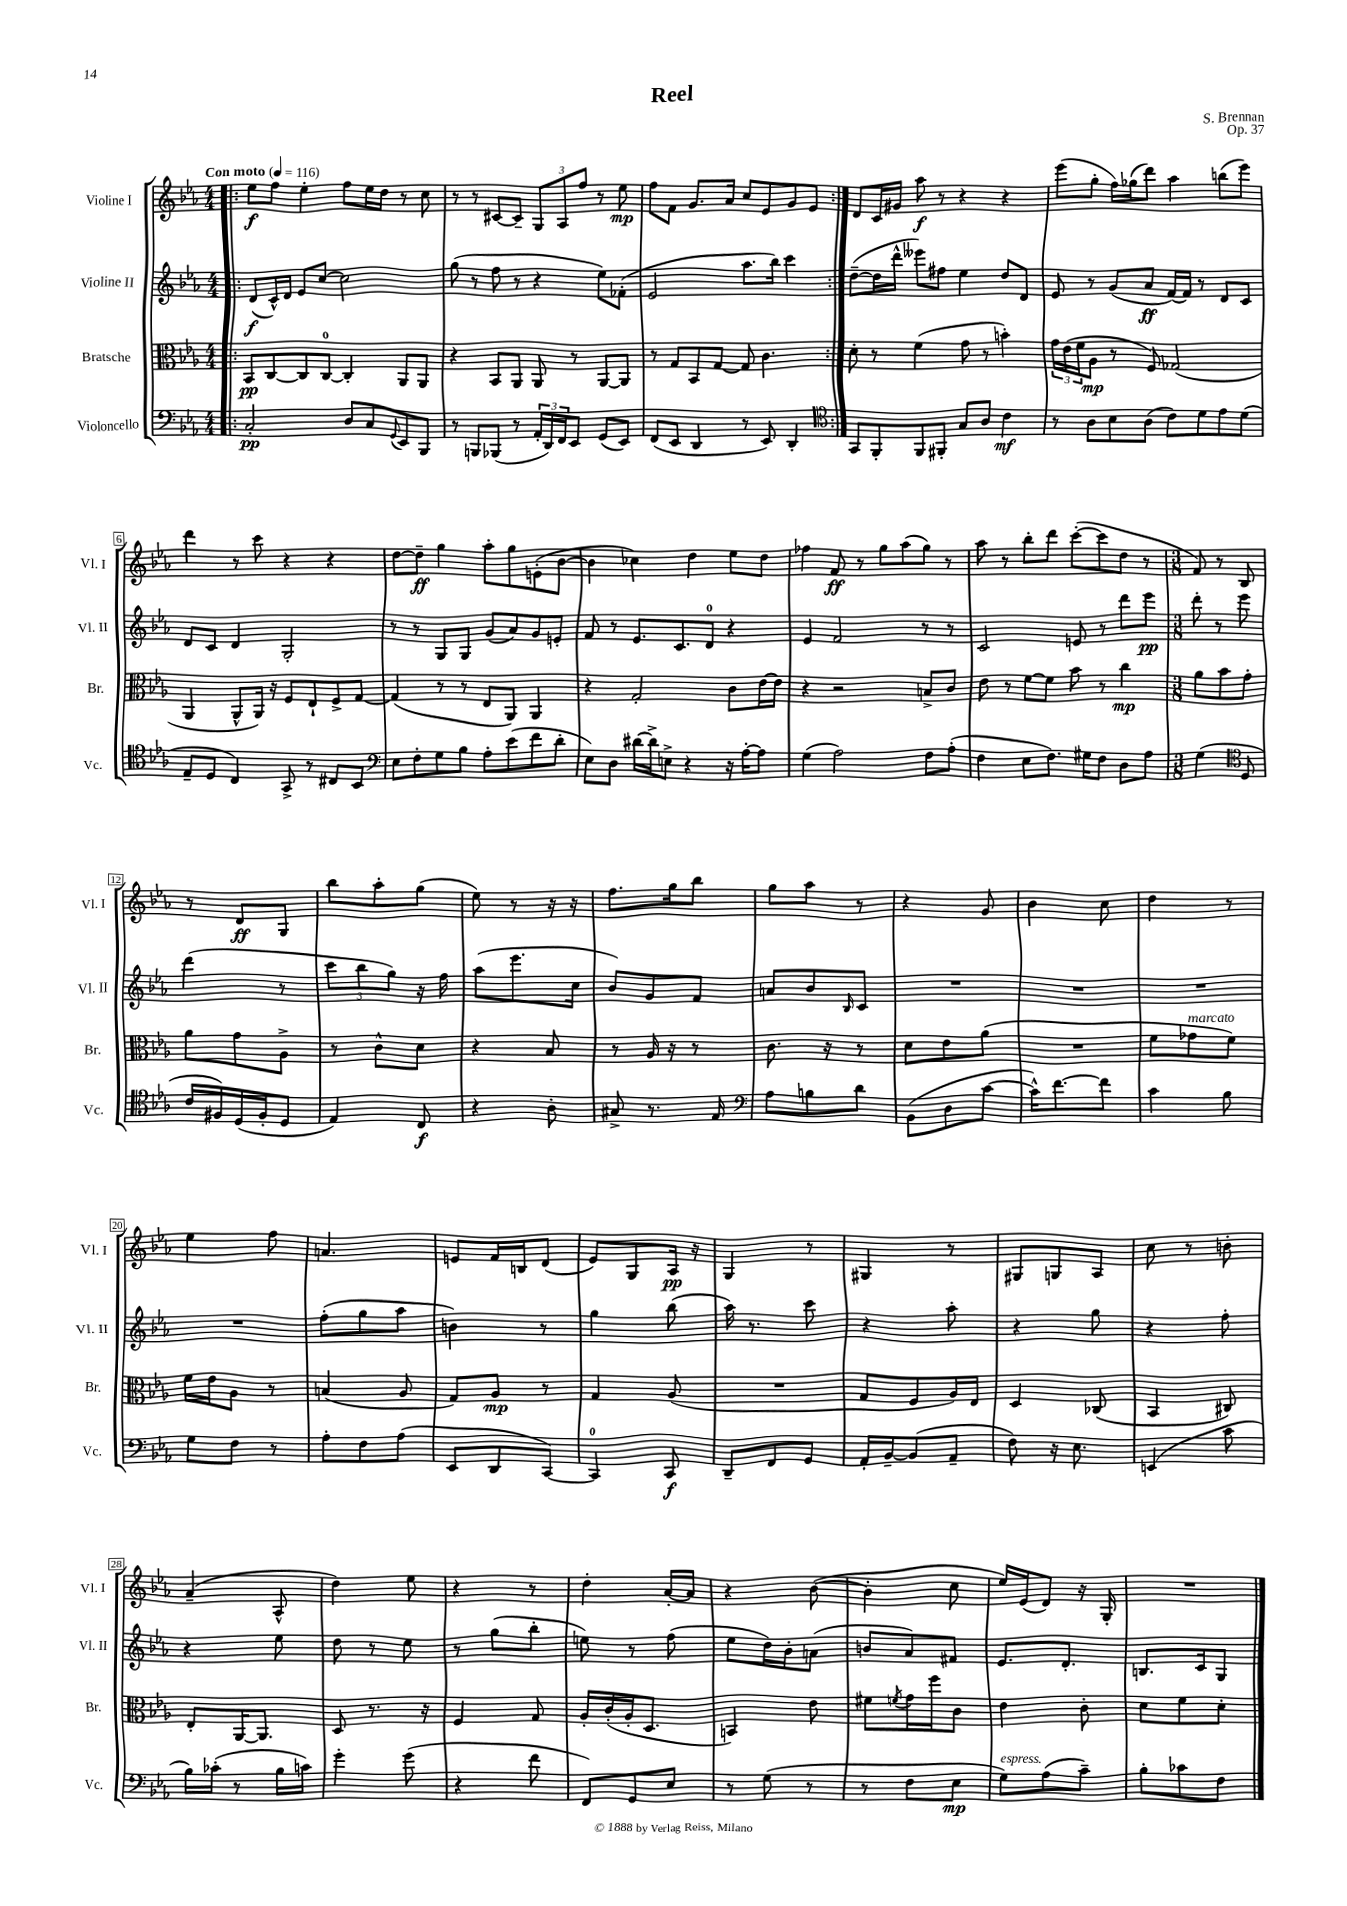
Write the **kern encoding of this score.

**kern	**dynam	**kern	**dynam	**kern	**dynam	**kern	**dynam
*part4	*part4	*part3	*part3	*part2	*part2	*part1	*part1
*staff4	*staff4	*staff3	*staff3	*staff2	*staff2	*staff1	*staff1
*I"Violoncello	*	*I"Bratsche	*	*I"Violine II	*	*I"Violine I	*
*I'Vc.	*	*I'Br.	*	*I'Vl. II	*	*I'Vl. I	*
*clefF4	*	*clefC3	*	*clefG2	*	*clefG2	*
*k[b-e-a-]	*	*k[b-e-a-]	*	*k[b-e-a-]	*	*k[b-e-a-]	*
*M4/4	*	*M4/4	*	*M4/4	*	*M4/4	*
*MM116	*	*MM116	*	*MM116	*	*MM116	*
=1!|:	=1!|:	=1!|:	=1!|:	=1!|:	=1!|:	=1!|:	=1!|:
!	!	!	!	!	!	!LO:TX:a:B:t=Con moto	!
2C'/	pp	8BB-/L	pp	(8d/L	f	8ee-\L	f
.	.	[8C/	.	16c^^/L)	.	8ff\J	.
.	.	.	.	16d/JJ	.	.	.
.	.	8C/]	.	8e-/L	.	4ee-'\	.
.	.	[8C/J	.	[8cc/J	.	.	.
8D/L	.	4C'/]	.	2cc\]	.	8ff\L	.
8C/	.	.	.	.	.	16ee-\L	.
.	.	.	.	.	.	16dd\JJ	.
8qqGG/	.	.	.	.	.	.	.
8EE-/	.	8AA-/L	.	.	.	8r	.
8BBB-/J	.	8AA-/J	.	.	.	8cc\	.
=2	=2	=2	=2	=2	=2	=2	=2
8r	.	4r	.	(8gg\	.	8r	.
8BBBn/L	.	.	.	8r	.	8r	.
(8BBB-X/J	.	8BB-/L	.	8ff\	.	[8c#X/L	.
8r	.	8AA-/J	.	8r	.	8c#~/J]	.
24AA-'/LL	.	8AA-/	.	4r	.	12G/L	.
24DD/)	.	.	.	.	.	.	.
24FF/J	.	.	.	.	.	12A-/	.
8EE-/J	.	8r	.	.	.	.	.
.	.	.	.	.	.	12ff/J	.
(8GG/L	.	[8AA-/L	.	8ee-\L)	.	8r	.
8EE-/J)	.	8AA-/J]	.	(8f-X'\J	.	8ee-\	mp
=3	=3	=3	=3	=3	=3	=3	=3
(8FF/L	.	8r	.	2e-/	.	8ff\L	.
8EE-/J	.	8G/L	.	.	.	8f\J	.
4DD/	.	8BB-/	.	.	.	8.g/L	.
.	.	[8G/J	.	.	.	.	.
.	.	.	.	.	.	16a-/Jk	.
8r	.	8G/]	.	8.aa-\L	.	8cc/L	.
8EE-/)	.	4.c\	.	.	.	8e-/	.
.	.	.	.	16bb-\Jk)	.	.	.
4DD'/	.	.	.	4ccc\	.	8g/	.
.	.	.	.	.	.	8e-/J	.
=4:|!	=4:|!	=4:|!	=4:|!	=4:|!	=4:|!	=4:|!	=4:|!
*clefC4	*	*	*	*	*	*	*
8GG/L	.	8d'\	.	([8dd~\L	.	8d/L	.
8FF'/	.	8r	.	16dd\L]	.	16c/L	.
.	.	.	.	16ddd^^\JJ	.	16g#X/JJ	.
8FF/	.	(4f\	.	8eee--X\L)	.	8aa-\	f
8FF#X'/J	.	.	.	8ff#X\J	.	8r	.
8G/L	.	8g\	.	4ee-\	.	4r	.
8A-/J	.	8r	.	.	.	.	.
4c\	mf	4bn'\)	.	8dd/L	.	4r	.
.	.	.	.	8d/J	.	.	.
=5	=5	=5	=5	=5	=5	=5	=5
8r	.	24g\LL	.	8e-/	.	(8eee-\L	.
.	.	(24e-\	.	.	.	.	.
.	.	24f\J	.	.	.	.	.
8A-\L	.	8A-\J	mp	8r	.	8gg'\J	.
8B-\	.	8r	.	(8g/L	.	16ff\LL)	.
.	.	.	.	.	.	(16gg-X\J	.
(8A-\J	.	8F/)	.	8a-/J	ff	8ddd\J)	.
8c\L)	.	(2G-X/	.	[16f/LL)	.	4aa-\	.
.	.	.	.	16f/JJ]	.	.	.
8d\	.	.	.	8r	.	.	.
8e-\	.	.	.	8d/L	.	(8bbn\L	.
(8d\J	.	.	.	8c/J	.	8eee-\J)	.
!!LO:LB:g=z
=6	=6	=6	=6	=6	=6	=6	=6
8E-~/L	.	4AA-/	.	8d/L	.	4ddd\	.
8D/J	.	.	.	8c/J	.	.	.
4C/)	.	8AA-^^/L	.	4d/	.	8r	.
.	.	16AA-/Jk)	.	.	.	8ccc\	.
.	.	16r	.	.	.	.	.
8GG^/	.	8F/L	.	2G'/	.	4r	.
8r	.	8E-`/	.	.	.	.	.
8C#X/L	.	8F^/	.	.	.	4r	.
8BB-/J	.	[8G/J	.	.	.	.	.
=7	=7	=7	=7	=7	=7	=7	=7
*clefF4	*	*	*	*	*	*	*
8E-\L	.	(4G/]	.	8r	.	[8dd\L	.
8F'\	.	.	.	8r	.	8dd~\J]	ff
8G\	.	8r	.	8G/L	.	4gg\	.
8B-\J	.	8r	.	8G/J	.	.	.
8A-'\L	.	8E-/L	.	(8g/L	.	8aa-'\L	.
(8e-\	.	8AA-/J)	.	8a-/)	.	8gg\	.
8f\	.	4AA-/	.	8g/	.	(8en'\	.
8d'\J	.	.	.	8en'/J	.	[8b-\J	.
=8	=8	=8	=8	=8	=8	=8	=8
8E-\L)	.	4r	.	8f/	.	4b-\]	.
8D\J	.	.	.	8r	.	.	.
[16d#X\LL	.	2G'/	.	8.e-/L	.	4cc-X\)	.
16d#^\J]	.	.	.	.	.	.	.
8En^\J	.	.	.	.	.	.	.
.	.	.	.	8.c/	.	.	.
4r	.	.	.	.	.	4dd\	.
.	.	.	.	8d/J	.	.	.
16r	.	8c\L	.	4r	.	8ee-\L	.
[16A-'\KL	.	.	.	.	.	.	.
8A-\J]	.	[16e-\L	.	.	.	8dd\J	.
.	.	16e-\JJ]	.	.	.	.	.
=9	=9	=9	=9	=9	=9	=9	=9
(4G\	.	4r	.	4e-/	.	4ff-X\	.
2A-\)	.	2r	.	2f/	.	8f/	ff
.	.	.	.	.	.	8r	.
.	.	.	.	.	.	8gg\L	.
.	.	.	.	.	.	(8aa-\	.
8F\L	.	8Bn^/L	.	8r	.	8gg\J)	.
(8A-'\J	.	8c/J	.	8r	.	8r	.
=10	=10	=10	=10	=10	=10	=10	=10
4F\	.	8e-\	.	2c/	.	8aa-\	.
.	.	8r	.	.	.	8r	.
8E-\L	.	[8f\L	.	.	.	8bb-'\L	.
8.F\J)	.	8f\J]	.	.	.	8ddd\J	.
.	.	8b-\	.	8en/	.	([8ccc'\L	.
16G#X\KL	.	.	.	.	.	.	.
8F\J	.	8r	.	8r	.	8ccc\]	.
8D\L	.	4cc\	mp	8ddd\L	.	8dd\J	.
8A-\J	.	.	.	8eee-\J	pp	8r	.
=11	=11	=11	=11	=11	=11	=11	=11
*M3/8	*	*M3/8	*	*M3/8	*	*M3/8	*
(4G\	.	8a-\L	.	8ddd'\	.	8f/)	.
.	.	8b-\	.	8r	.	8r	.
*clefC4	*	*	*	*	*	*	*
8D/	.	8g'\J	.	8eee-\	.	8B-/	.
!!LO:LB:g=z
=12	=12	=12	=12	=12	=12	=12	=12
16c/LL	.	8a-\L	.	(4ddd\	.	8r	.
16F#X/)	.	.	.	.	.	.	.
(16D/	.	8g\	.	.	.	8d/L	ff
16F#'/J	.	.	.	.	.	.	.
8D/J	.	8A-^\J	.	8r	.	8G/J	.
=13	=13	=13	=13	=13	=13	=13	=13
4E-/)	.	8r	.	12ccc\L	.	8bb-\L	.
.	.	.	.	12bb-\	.	.	.
.	.	8c^^\L	.	.	.	8aa-'\	.
.	.	.	.	12gg\J)	.	.	.
8C/	f	8d\J	.	16r	.	(8gg\J	.
.	.	.	.	16ff\	.	.	.
=14	=14	=14	=14	=14	=14	=14	=14
4r	.	4r	.	(8aa-\L	.	8ee-\)	.
.	.	.	.	8.eee-\	.	8r	.
8A-'\	.	8B-/	.	.	.	16r	.
.	.	.	.	16cc\Jk	.	16r	.
=15	=15	=15	=15	=15	=15	=15	=15
8G#X^/	.	8r	.	8b-/L)	.	8.ff\L	.
8.r	.	16A-/	.	8g/	.	.	.
.	.	16r	.	.	.	16gg\k	.
.	.	8r	.	8f/J	.	8bb-\J	.
16E-/	.	.	.	.	.	.	.
=16	=16	=16	=16	=16	=16	=16	=16
*clefF4	*	*	*	*	*	*	*
8A-\L	.	8.c\	.	8an/L	.	8gg\L	.
8Bn\	.	.	.	8b-/	.	8aa-\J	.
.	.	16r	.	.	.	.	.
.	.	.	.	16qqB-/	.	.	.
8d\J	.	8r	.	8c/J	.	8r	.
=17	=17	=17	=17	=17	=17	=17	=17
(8BB-\L	.	8d\L	.	4.r	.	4r	.
8D\	.	8e-\	.	.	.	.	.
[8c\J	.	(8a-\J	.	.	.	8g/	.
=18	=18	=18	=18	=18	=18	=18	=18
16c^^\KL])	.	4.r	.	4.r	.	4b-\	.
[8.f\	.	.	.	.	.	.	.
8f\J]	.	.	.	.	.	8cc\	.
=19	=19	=19	=19	=19	=19	=19	=19
4c\	.	8f\L	.	4.r	.	4dd\	.
!	!	!LO:TX:a:i:t=marcato	!	!	!	!	!
.	.	8g-X\	.	.	.	.	.
8B-\	.	8f\J)	.	.	.	8r	.
!!LO:LB:g=z
=20	=20	=20	=20	=20	=20	=20	=20
8G\L	.	16f\LL	.	4.r	.	4ee-\	.
.	.	16e-\J	.	.	.	.	.
8F\J	.	8A-\J	.	.	.	.	.
8r	.	8r	.	.	.	8ff\	.
=21	=21	=21	=21	=21	=21	=21	=21
8A-'\L	.	(4Bn/	.	(8ff'\L	.	4.an/	.
8F\	.	.	.	8gg\	.	.	.
(8A-\J	.	8A-/	.	8aa-\J	.	.	.
=22	=22	=22	=22	=22	=22	=22	=22
8EE-/L	.	8G/L)	.	4bn\)	.	8en/L	.
8DD/	.	8A-/J	mp	.	.	16f/L	.
.	.	.	.	.	.	16Bn/J	.
[8CC/J)	.	8r	.	8r	.	(8d/J	.
=23	=23	=23	=23	=23	=23	=23	=23
4CC/]	.	4G/	.	4gg\	.	8e-/L)	.
.	.	.	.	.	.	8G/	.
8CC/	f	(8A-/	.	(8bb-\	.	16A-/Jk	pp
.	.	.	.	.	.	16r	.
=24	=24	=24	=24	=24	=24	=24	=24
8DD~/L	.	4.r	.	16aa-\)	.	4G/	.
.	.	.	.	8.r	.	.	.
8FF/	.	.	.	.	.	.	.
8GG/J	.	.	.	8ccc\	.	8r	.
=25	=25	=25	=25	=25	=25	=25	=25
16AA-'/LL	.	8G/L	.	4r	.	4G#X/	.
[16BB-~/J	.	.	.	.	.	.	.
(8BB-/]	.	8F/	.	.	.	.	.
8AA-~/J	.	16A-/L)	.	8aa-'\	.	8r	.
.	.	16E-/JJ	.	.	.	.	.
=26	=26	=26	=26	=26	=26	=26	=26
8F\)	.	4D/	.	4r	.	8G#X/L	.
16r	.	.	.	.	.	8Gn/	.
8.E-\	.	.	.	.	.	.	.
.	.	(8C-X/	.	8gg\	.	8A-/J	.
=27	=27	=27	=27	=27	=27	=27	=27
(4EEn/	.	4BB-/	.	4r	.	8cc\	.
.	.	.	.	.	.	8r	.
8c\	.	8C#X/)	.	8ff'\	.	8bn'\	.
!!LO:LB:g=z
=28	=28	=28	=28	=28	=28	=28	=28
16B-\LL)	.	8E-'/L	.	4r	.	(4a-~/	.
(16c-X'\JJ	.	.	.	.	.	.	.
8r	.	[16AA-/K	.	.	.	.	.
.	.	8.AA-/J]	.	.	.	.	.
16B-\LL	.	.	.	8ee-\	.	8A-^^/	.
16cn\JJ)	.	.	.	.	.	.	.
=29	=29	=29	=29	=29	=29	=29	=29
4g'\	.	8D/	.	8dd\	.	4dd\)	.
.	.	8.r	.	8r	.	.	.
(8g\	.	.	.	8ee-\	.	8ee-\	.
.	.	16r	.	.	.	.	.
=30	=30	=30	=30	=30	=30	=30	=30
4r	.	4F/	.	8r	.	4r	.
.	.	.	.	(8gg\L	.	.	.
8f\	.	8G/	.	8bb-'\J	.	8r	.
=31	=31	=31	=31	=31	=31	=31	=31
8FF/L)	.	16A-'/LL	.	8een\)	.	4dd'\	.
.	.	(16c'/	.	.	.	.	.
8GG/	.	16A-'/J	.	8r	.	.	.
.	.	8.D/J	.	.	.	.	.
8E-/J	.	.	.	(8ff\	.	[16a-'/LL	.
.	.	.	.	.	.	16a-/JJ]	.
=32	=32	=32	=32	=32	=32	=32	=32
8r	.	4BBn/)	.	8ee-\L	.	4r	.
(8G\	.	.	.	16dd\L)	.	.	.
.	.	.	.	16b-'\J	.	.	.
8r	.	8e-\	.	(8an\J	.	([8b-\	.
=33	=33	=33	=33	=33	=33	=33	=33
8r	.	8f#X\L	.	8bn/L	.	4b-'\]	.
.	.	8qfn/	.	.	.	.	.
8F\L	.	16g\L	.	8a-/)	.	.	.
.	.	16ff\J	.	.	.	.	.
8E-\J	mp	8c\J	.	8f#X/J	.	8cc\	.
=34	=34	=34	=34	=34	=34	=34	=34
!LO:TX:a:i:t=espress.	!	!	!	!	!	!	!
8G\L)	.	4e-\	.	8.e-/L	.	16ee-/LL)	.
.	.	.	.	.	.	(16e-/J	.
(8A-\	.	.	.	.	.	8d/J)	.
.	.	.	.	8.d'/J	.	.	.
8c~\J)	.	8c'\	.	.	.	16r	.
.	.	.	.	.	.	16G'/	.
=35	=35	=35	=35	=35	=35	=35	=35
8B-'\L	.	8d\L	.	8.Bn/L	.	4.r	.
8c-X\	.	8f\	.	.	.	.	.
.	.	.	.	16c/k	.	.	.
8F\J	.	8d'\J	.	8G/J	.	.	.
==	==	==	==	==	==	==	==
*-	*-	*-	*-	*-	*-	*-	*-
